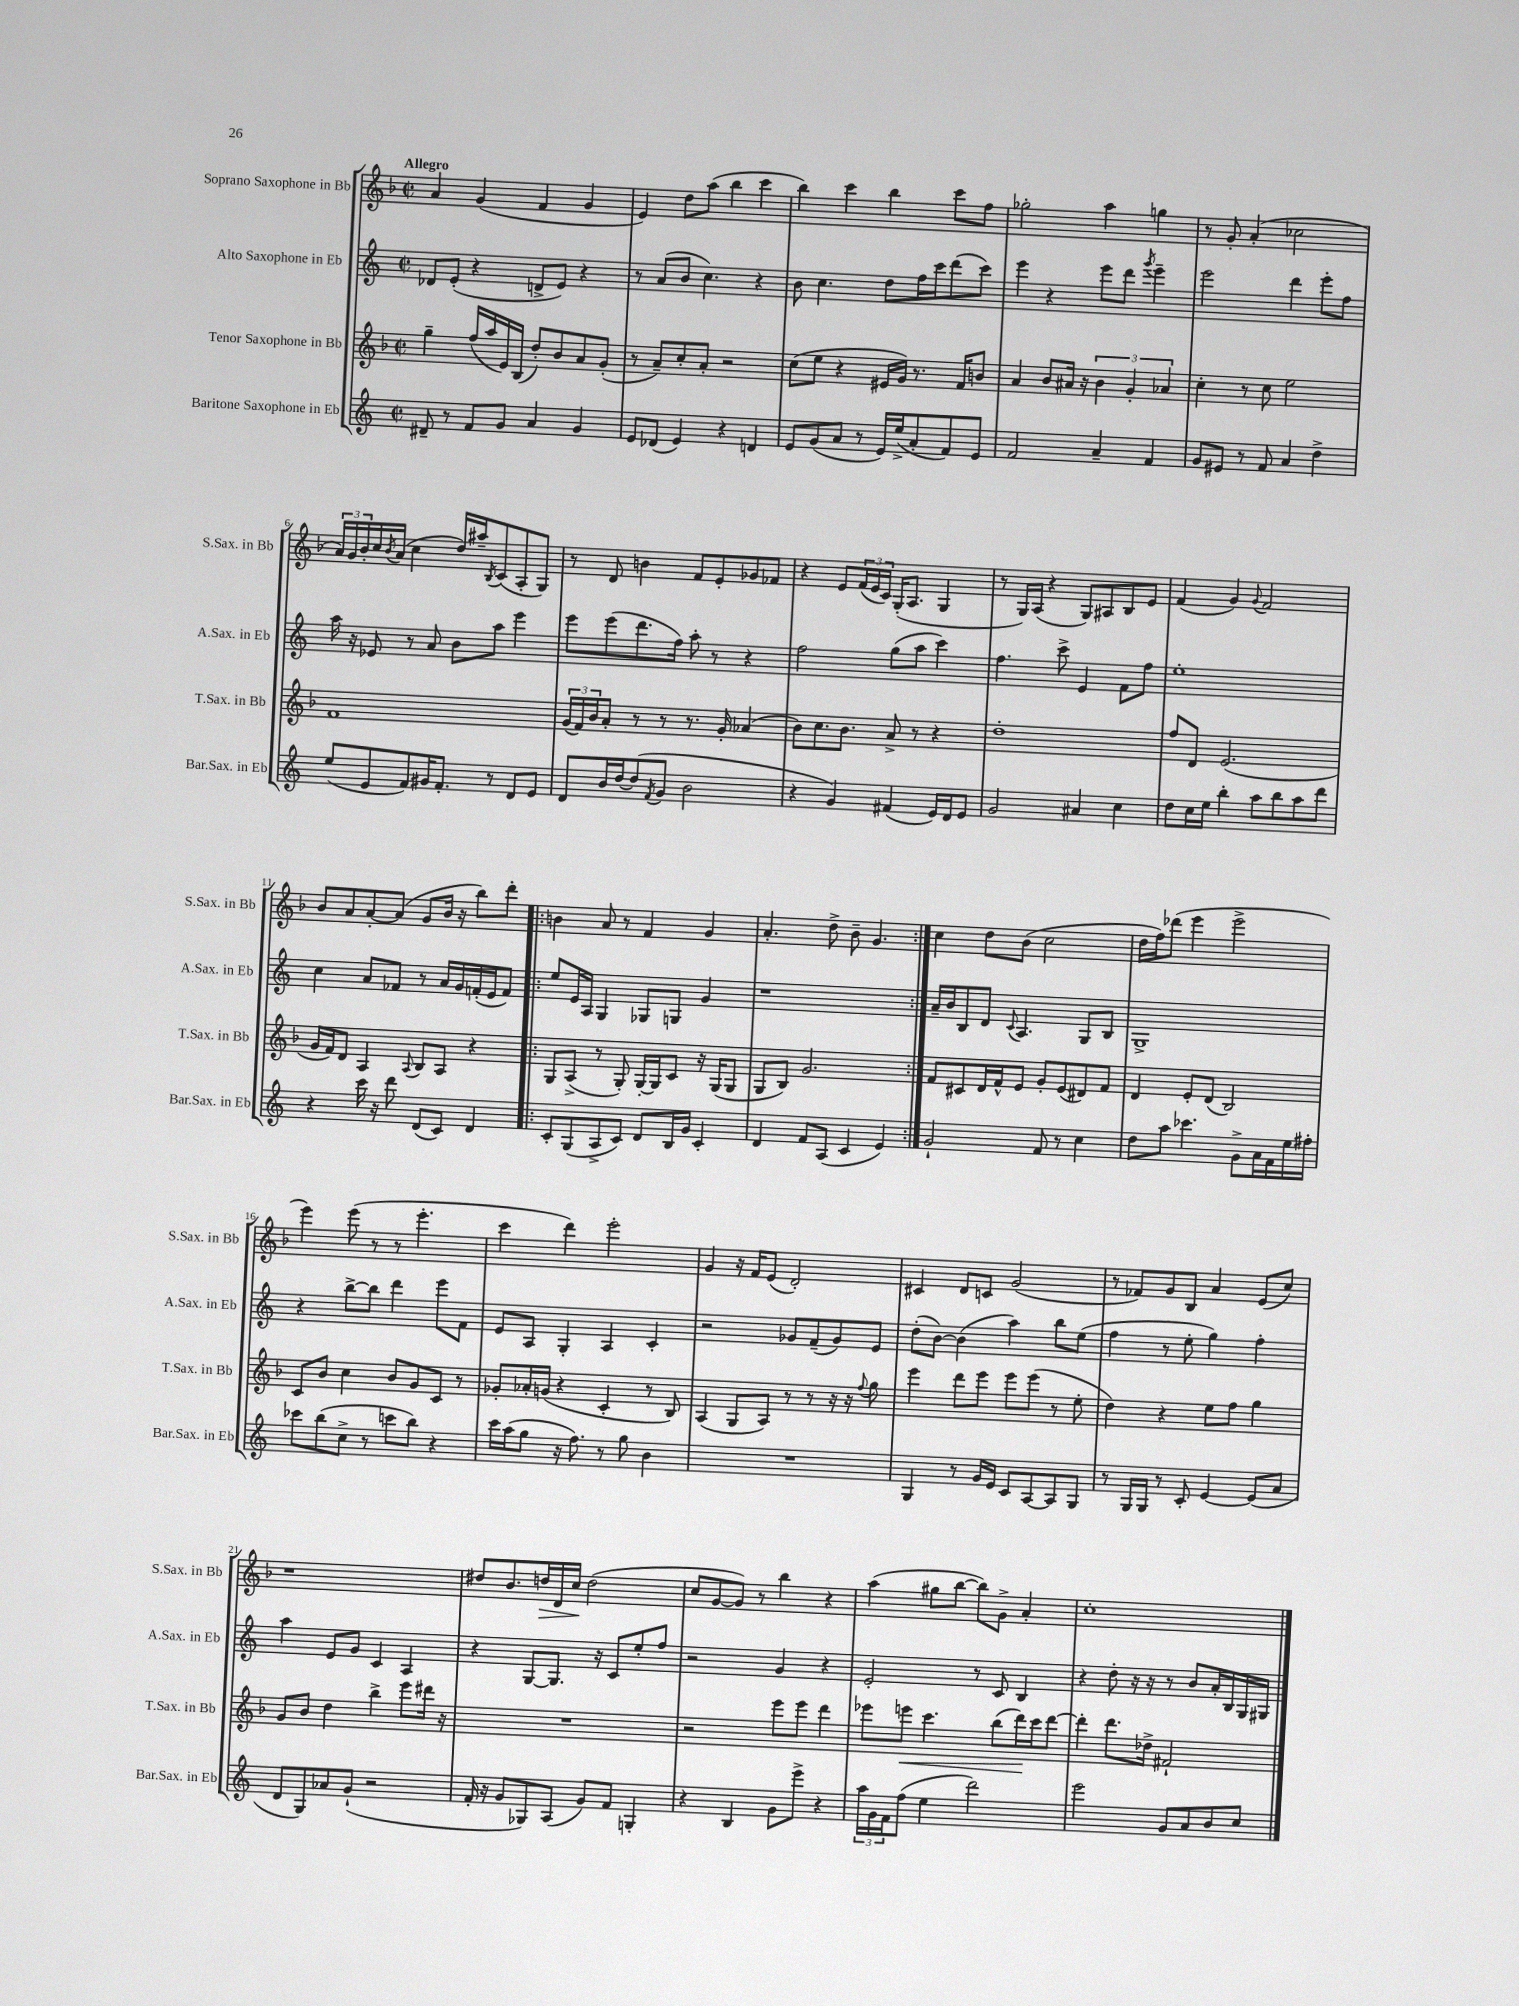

**kern	**kern	**dynam	**kern	**kern	**dynam
*part4	*part3	*part3	*part2	*part1	*part1
*staff4	*staff3	*staff3	*staff2	*staff1	*staff1
*I"Baritone Saxophone in Eb	*I"Tenor Saxophone in Bb	*	*I"Alto Saxophone in Eb	*I"Soprano Saxophone in Bb	*
*I'Bar.Sax. in Eb	*I'T.Sax. in Bb	*	*I'A.Sax. in Eb	*I'S.Sax. in Bb	*
*clefG2	*clefG2	*	*clefG2	*clefG2	*
*k[]	*k[b-]	*	*k[]	*k[b-]	*
*M2/2	*M2/2	*	*M2/2	*M2/2	*
*met(c|)	*met(c|)	*	*met(c|)	*met(c|)	*
=1	=1	=1	=1	=1	=1
!	!	!	!	!LO:TX:a:B:t=Allegro	!
8d#X~/	4gg~\	.	8d-X/L	4a/	.
8r	.	.	(8e'/J	.	.
8f/L	(16ff/LL	.	4r	(4g/	.
.	16aa/	.	.	.	.
8g/J	16e/)	.	.	.	.
.	(16B-/JJ	.	.	.	.
4a/	8dd'/L)	.	8dn^/L	4f/	.
.	8b-/	.	8e/J)	.	.
4g/	8a/	.	4r	4g/	.
.	(8g'/J	.	.	.	.
=2	=2	=2	=2	=2	=2
8e/L	8r	.	8r	4e/)	.
(8d-X/J	8a~/L)	.	(8a/L	.	.
4e/)	8cc'/	.	8b/J	8dd\L	.
.	8a'/J	.	4.cc\)	(8aa\J	.
4r	2r	.	.	4bb-\	.
4dn/	.	.	4r	4ccc\	.
=3	=3	=3	=3	=3	=3
8e/L	(8cc\L	.	8b\	4bb-\)	.
(8g/	8ee\J	.	4.cc\	.	.
8a/J	4r	.	.	4ccc\	.
8r	.	.	.	.	.
16e/LL)	16e#X/LL	.	8dd\L	4bb-\	.
(16ee^/J	16g/JJ)	.	.	.	.
8a'/	8.r	.	16ff\L	.	.
.	.	.	16ccc\J	.	.
8f/)	.	.	(8ddd\	8ccc\L	.
.	16f/KL	.	.	.	.
8e/J	8bn/J	.	8ccc\J)	8ff\J	.
=4	=4	=4	=4	=4	=4
2f/	4a/	.	4eee\	2gg-X'\	.
.	8b-/L	.	4r	.	.
.	16a#X/Jk	.	.	.	.
.	16r	.	.	.	.
4a~/	6b-\	.	8eee\L	4aa\	.
.	.	.	8ddd\J	.	.
.	6g'/	.	.	.	.
.	.	.	8qggg/	.	.
4f/	.	.	4eee~\	4ggn\	.
.	6a-X/	.	.	.	.
=5	=5	=5	=5	=5	=5
8g/L	4cc'\	.	2eee\	8r	.
8e#X/J	.	.	.	8g'/	.
8r	8r	.	.	(4a'/	.
8f/	8cc\	.	.	.	.
4a/	2ee\	.	4ddd\	2cc-X\	.
4dd^\	.	.	8eee'\L	.	.
.	.	.	8ff\J	.	.
!!LO:LB:g=z
=6	=6	=6	=6	=6	=6
(8ee/L	1f	.	16aa\	24a/LL)	.
.	.	.	.	24g/	.
.	.	.	16r	.	.
.	.	.	.	24b-'/	.
8e/	.	.	8e-X/	16cc/	.
.	.	.	.	8qb-/	.
.	.	.	.	(16a/JJ	.
8f/)	.	.	8r	4cc\	.
16g#X/K	.	.	8a/	.	.
8.f'/J	.	.	.	.	.
.	.	.	8b\L	16dd/LL)	.
.	.	.	.	16aa#X~/J	.
.	.	.	.	8qB-/	.
8r	.	.	8aa\J	(8c/	.
8d/L	.	.	4eee\	8A'/	.
8e/J	.	.	.	8G/J)	.
=7	=7	=7	=7	=7	=7
8d/L	(24g/LL	.	8eee\L	8r	.
.	24f/)	.	.	.	.
.	24b-/J	.	.	.	.
16b/L	8a'/J	.	(8eee\	8d/	.
[16dd/J	.	.	.	.	.
(8dd/]	8r	.	8.ddd\	4bn\	.
8qf/	.	.	.	.	.
8g/J	8r	.	.	.	.
.	.	.	16ff\Jk)	.	.
2b\	8.r	.	8aa'\	8f/L	.
.	.	.	8r	8e'/	.
.	16g'/	.	.	.	.
.	(4a-X/	.	4r	8g-X/	.
.	.	.	.	8f-X/J	.
=8	=8	=8	=8	=8	=8
4r	8b-\L)	.	2ff\	4r	.
.	8.cc\	.	.	.	.
4g/)	.	.	.	8e/L	.
.	8.b-\J	.	.	.	.
.	.	.	.	(24f/L	.
.	.	.	.	24e/	.
.	.	.	.	24c/JJ)	.
(4f#X/	8a^/	.	(8gg\L	(16G'/KL	.
.	.	.	.	8.A/J	.
.	8r	.	8aa\J	.	.
16e/LL)	4r	.	4ccc\)	4G/	.
16d/J	.	.	.	.	.
8e/J	.	.	.	.	.
=9	=9	=9	=9	=9	=9
2g/	1dd'	.	4.ff\	8r	.
.	.	.	.	16G/LL)	.
.	.	.	.	(16A/JJ	.
.	.	.	.	4r	.
.	.	.	8ccc^\	.	.
4a#X/	.	.	4e/	8G/L)	.
.	.	.	.	8A#X/	.
4cc\	.	.	8f\L	8B-/	.
.	.	.	8ff\J	8e/J	.
=10	=10	=10	=10	=10	=10
8dd\L	8ff/L	.	1ee'	(4f/	.
16cc\L	8d/J	.	.	.	.
16ee\JJ	.	.	.	.	.
4bb'\	(2.e/	.	.	4g/)	.
.	.	.	.	8qqg/	.
8aa\L	.	.	.	2f/	.
8bb\	.	.	.	.	.
8aa\	.	.	.	.	.
8ddd\J	.	.	.	.	.
!!LO:LB:g=z
=11	=11	=11	=11	=11	=11
4r	16g/LL	.	4cc\	8b-/L	.
.	16f/J)	.	.	.	.
.	8d/J	.	.	8a/	.
16ccc\	4A/	.	8a/L	[8a'/	.
16r	.	.	.	.	.
8ddd\	.	.	8f-X/J	(8a/J]	.
.	8qqA/	.	.	.	.
(8d/L	8B-/L	.	8r	8g/L	.
8c/J)	8A/J	.	16a/LL	16b-/Jk	.
.	.	.	16g/	16r	.
4d/	4r	.	(16fn'/	8bb-\L)	.
.	.	.	16e/J	.	.
.	.	.	8f/J)	8ddd'\J	.
=12!|:	=12!|:	=12!|:	=12!|:	=12!|:	=12!|:
8c'/L	8G/L	.	8ee/L	4bn\	.
(8G/	(8A^/J	.	16e/L	.	.
.	.	.	16A/JJ	.	.
8A^/	8r	.	4G/	8a/	.
8c/J)	8G'/)	.	.	8r	.
8d/L	[16G'/LL	.	8G-X/L	4f/	.
.	16G/J]	.	.	.	.
16B/L	8c/J	.	8Gn/J	.	.
16g/JJ	.	.	.	.	.
4c'/	16r	.	4g/	4g/	.
.	(16G/KL	.	.	.	.
.	8G/J	.	.	.	.
=13	=13	=13	=13	=13	=13
4d/	8G/L	.	1r	4.a'/	.
.	8B-/J)	.	.	.	.
8f/L	2.g/	.	.	.	.
(8A/J	.	.	.	8dd^\	.
4c/	.	.	.	8b-~\	.
.	.	.	.	4.g/	.
4e/)	.	.	.	.	.
=14:|!	=14:|!	=14:|!	=14:|!	=14:|!	=14:|!
2g`/	8f/L	.	16a~/LL	4cc\	.
.	.	.	16b/J	.	.
.	8c#X/	.	8B/	.	.
.	16d/L	.	8d/J	8dd\L	.
.	16f^^/J	.	.	.	.
.	.	.	8qqc/	.	.
.	8e/J	.	4.A/	(8b-\J	.
8f/	8g'/L	.	.	2cc\	.
8r	(8e/	.	.	.	.
4cc\	8d#X/)	.	8G/L	.	.
.	8f/J	.	8B/J	.	.
=15	=15	=15	=15	=15	=15
8dd\L	4d/	.	1G^	16dd\LL	.
.	.	.	.	16ff\J)	.
8aa\J	.	.	.	(8ddd-X\J	.
4.ccc-X\	8e'/L	.	.	4eee\	.
.	(8d/J	.	.	.	.
.	2B-/)	.	.	2eee^\	.
8g^\L	.	.	.	.	.
16a\L	.	.	.	.	.
16f\	.	.	.	.	.
16ee\	.	.	.	.	.
16ff#X'\JJ	.	.	.	.	.
!!LO:LB:g=z
=16	=16	=16	=16	=16	=16
8ccc-X\L	8c/L	.	4r	4eee\)	.
(8bb\	8b-/J	.	.	.	.
8cc^\J	4cc\	.	[8bb^\L	(8eee\	.
8r	.	.	8bb\J]	8r	.
8cccn\L	8b-/L	.	4ddd\	8r	.
8bb\J)	8g/	.	.	4.eee'\	.
4r	8c/J	.	8eee\L	.	.
.	8r	.	8f\J	.	.
=17	=17	=17	=17	=17	=17
16ccc\LL	8g-X'/L	.	8e/L	4ccc\	.
(16aa\J	.	.	.	.	.
8gg\J	16a-X'/L	.	8A/J	.	.
.	(16gn/JJ	.	.	.	.
16r	4r	.	4G'/	4ddd\)	.
8.ff\)	.	.	.	.	.
8r	4c'/	.	4A/	2eee'\	.
8gg\	.	.	.	.	.
4b\	8r	.	4c'/	.	.
.	8B-/)	.	.	.	.
=18	=18	=18	=18	=18	=18
1r	(4A/	.	2r	4g/	.
.	8G/L	.	.	16r	.
.	.	.	.	16f/KL	.
.	8A/J)	.	.	(8e/J	.
.	8r	.	8g-X/L	2d'/)	.
.	8r	.	(8f~/	.	.
.	16r	.	8g-/)	.	.
.	16r	.	.	.	.
.	8qqff/	.	.	.	.
.	8gg\	.	8e/J	.	.
=19	=19	=19	=19	=19	=19
4G/	4eee\	.	(8dd'\L	4c#X/	.
.	.	.	[8b\J)	.	.
8r	8ddd\L	.	(4b\]	8d/L	.
16g/LL	8eee\J	.	.	8cn/J	.
16e/JJ	.	.	.	.	.
8c/L	8eee\L	.	4aa\)	(2g/	.
[8A/	(8eee\J	.	.	.	.
8A/]	8r	.	8bb\L	.	.
8G/J	8ee'\	.	(8ee\J	.	.
=20	=20	=20	=20	=20	=20
8r	4dd\)	.	4ff\	8r	.
16G/LL	.	.	.	8f-X/L)	.
16G/JJ	.	.	.	.	.
8r	4r	.	8r	8g/	.
8c'/	.	.	8ee'\	8B-/J	.
[4e/	8ee\L	.	4gg\)	4a/	.
.	8ff\J	.	.	.	.
(8e/L]	4gg\	.	4ff'\	(8e/L	.
8a/J	.	.	.	8cc/J)	.
!!LO:LB:g=z
=21	=21	=21	=21	=21	=21
8d/L	8g/L	.	4aa\	1r	.
8G/)	8b-/J	.	.	.	.
8a-X/	4dd\	.	8e/L	.	.
(8g`/J	.	.	8g/J	.	.
2r	4bb-^\	.	4c/	.	.
.	8eee\L	.	4A/	.	.
.	16ddd#X\Jk	.	.	.	.
.	16r	.	.	.	.
=22	=22	=22	=22	=22	=22
16f'/	1r	.	4r	8dd#X/L	.
16r	.	.	.	.	.
8g/L	.	.	.	8.b-/	.
8G-X/)	.	.	[8G/L	.	.
!	!	!	!	!	!LO:HP:b
.	.	.	.	16ddn/L	>
(8A/J	.	.	8.G/J]	16d/	.
.	.	.	.	16cc/JJ	.
8g/L)	.	.	.	(2dd\	]
.	.	.	16r	.	.
8f/J	.	.	8c/L	.	.
4Gn'/	.	.	8ee'/	.	.
.	.	.	8ff/J	.	.
=23	=23	=23	=23	=23	=23
4r	2r	.	2r	8cc/L	.
.	.	.	.	[8g/	.
4B/	.	.	.	8g/J])	.
.	.	.	.	8r	.
8g\L	8eee\L	.	4g/	4bb-\	.
8eee^\J	8eee\J	.	.	.	.
4r	4ddd\	.	4r	4r	.
=24	=24	=24	=24	=24	=24
24aa\LL	8eee-X\L	.	2e'/	(4aa\	.
24g\	.	.	.	.	.
24f\J	.	.	.	.	.
!	!	!LO:HP:b	!	!	!
(8ff\J	8eeen\J	<	.	.	.
4ee\	4.ccc\	.	.	8gg#X\L	.
.	.	.	.	[8bb-\J	.
2ddd\)	.	.	8r	8bb-\L])	.
.	(8bb-\L	.	8c/	8g^\J	.
.	16ddd\L)	.	4B/	4a'/	.
.	16ccc\J	[	.	.	.
.	[8ddd\J	.	.	.	.
=25	=25	=25	=25	=25	=25
2eee\	4ddd'\]	.	4r	1cc'	.
.	8.ddd\L	.	8dd'\	.	.
.	.	.	16r	.	.
.	16dd-X^\Jk	.	16r	.	.
8g/L	2f#X`/	.	8r	.	.
8a/	.	.	8b/L	.	.
8b/	.	.	16a'/L	.	.
.	.	.	16B/	.	.
8cc/J	.	.	16G/	.	.
.	.	.	16G#X/JJ	.	.
==	==	==	==	==	==
*-	*-	*-	*-	*-	*-
